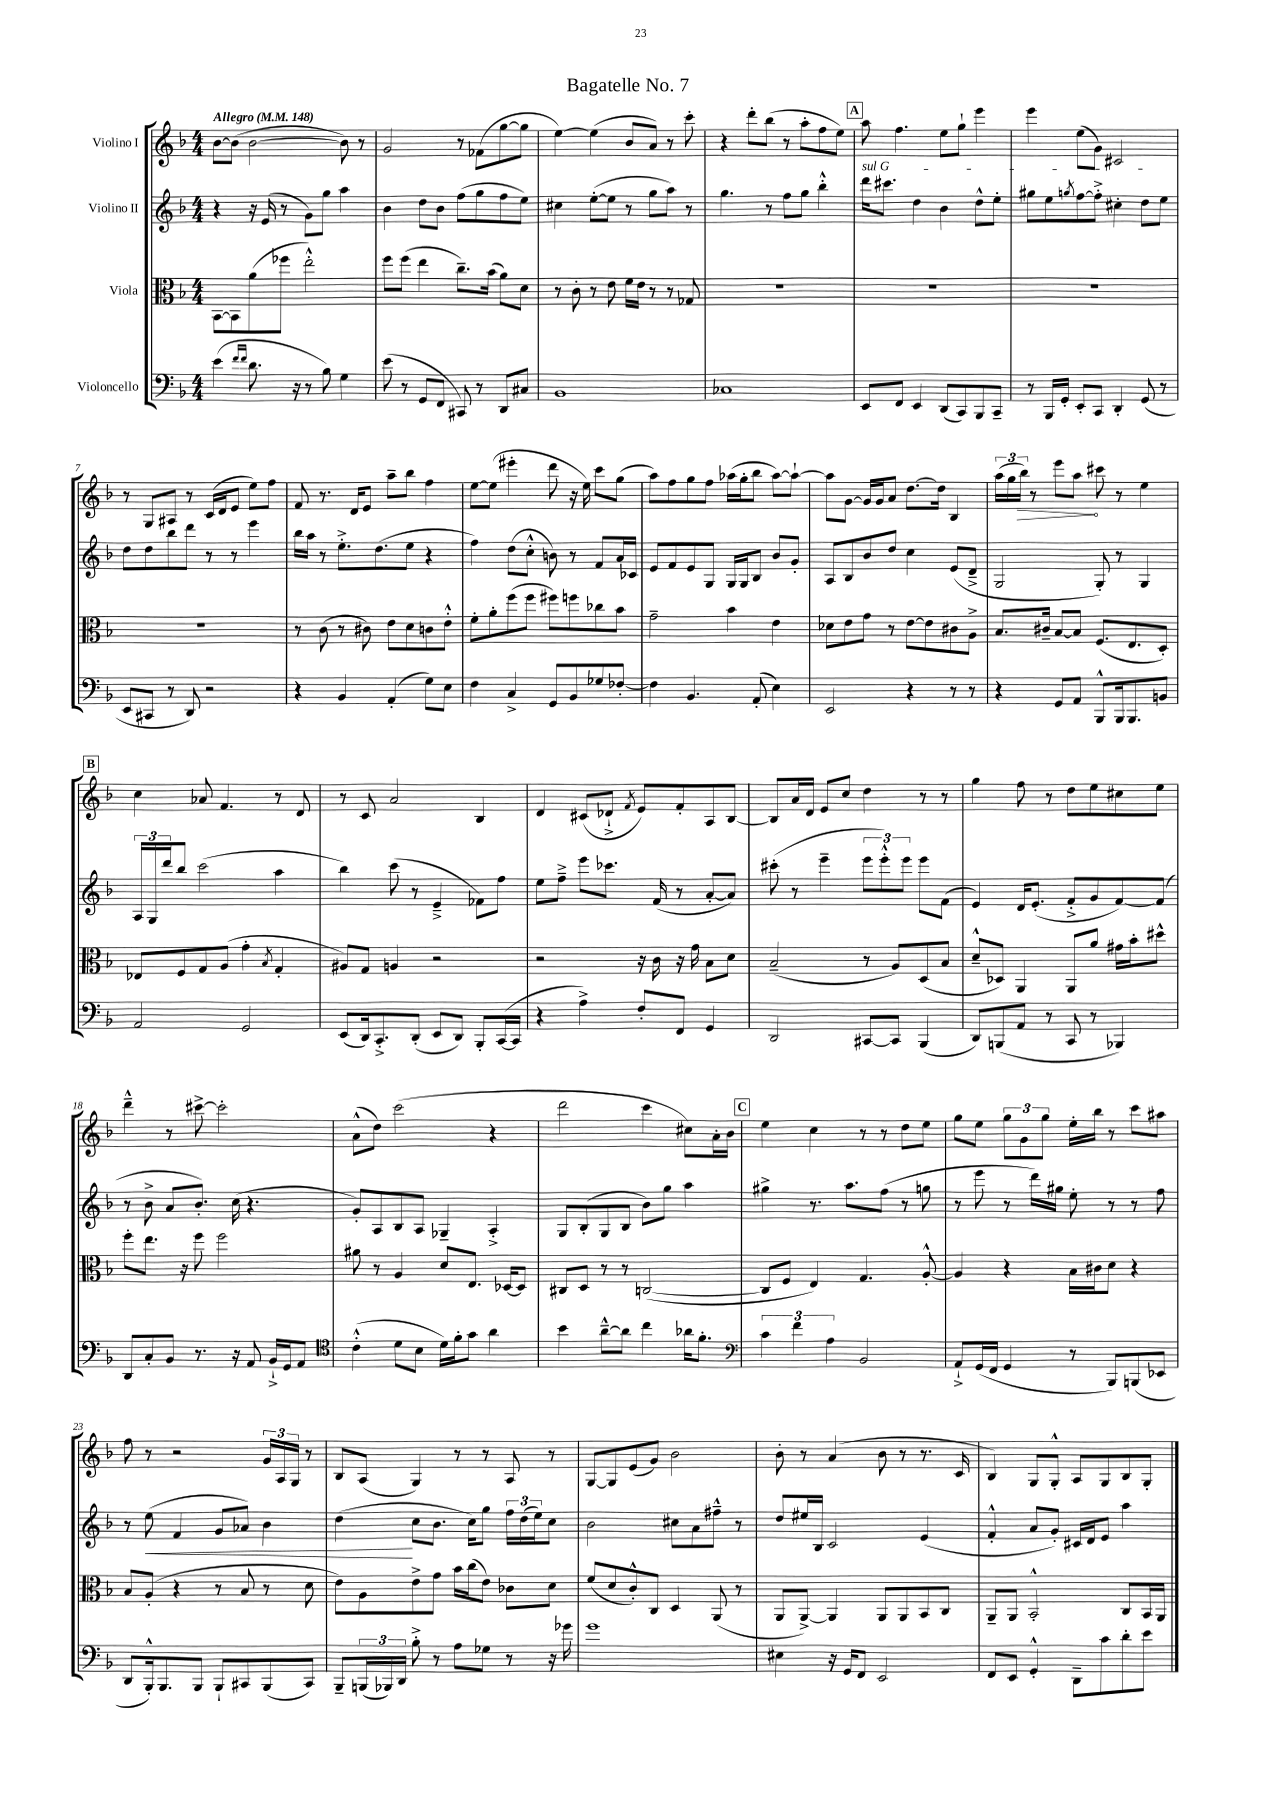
\header { title = "Bagatelle No. 7" }
<<
\new StaffGroup <<
\new Staff = "s0" \with { instrumentName = "Violino I" } {
    \clef treble \key f \major \numericTimeSignature \time 4/4 \tempo "Allegro" 4 = 148
    bes'8~ bes'8( bes'2~ bes'8) r8 |
    g'2 r8 fes'8( g''8~ g''8 |
    e''4~) e''4( bes'8 a'8) r8 c'''8-. |
    r4 d'''8-. bes''8( r8 a''8-. f''8 e''8) |
    \mark \markup { \box "A" } a''8 f''4. e''8 g''8-! e'''4 |
    e'''4 e''8( g'8) cis'2 |
    r8 g8 ais8 r8 c'16( d'16 e'8 e''8) f''8 |
    f'8 r8. d'16 e'8 a''8-- bes''8 f''4 |
    e''8~ e''8( eis'''4-. d'''8 r16 e''16) c'''8 g''8( |
    a''8) f''8 g''8 f''8 aes''16( g''16-. bes''8 aes''8~) aes''8~-! |
    aes''8 g'8~ g'16 g'16 a'8 d''8.~ d''16 bes4 |
    \tuplet 3/2 { a''16( g''16 \once \override Hairpin.circled-tip = ##t bes''16\>) } r8 e'''8 a''8\! cis'''8 r8 e''4 |
    \mark \markup { \box "B" } c''4 aes'8 f'4. r8 d'8 |
    r8 c'8 a'2 bes4 |
    d'4 cis'8( des'8-!-> \acciaccatura { f'8 } e'8) f'8-. a8 bes8~ |
    bes8 a'16 d'16 e'8 c''8 d''4 r8 r8 |
    g''4 f''8 r8 d''8 e''8 cis''8 e''8 |
    d'''4---^ r8 cis'''8~-> cis'''2-. |
    a'8-^( d''8) c'''2( r4 |
    d'''2 c'''4 cis''8) a'16-. bes'16 |
    \mark \markup { \box "C" } e''4 c''4 r8 r8 d''8 e''8 |
    g''8 e''8 \tuplet 3/2 { g''8 g'8 g''8 } e''16-. bes''16 r8 c'''8 ais''8 |
    f''8 r8 r2 \tuplet 3/2 { g'16 a16 g16 } r8 |
    bes8 a8( g4) r8 r8 a8 r8 |
    g8~ g8 e'8( g'8) bes'2 |
    bes'8-. r8 a'4( bes'8 r8 r8. c'16 |
    bes4) g8 g8-.-^ a8 g8 bes8 g8-. \bar "|." |
}
\new Staff = "s1" \with { instrumentName = "Violino II" } {
    \clef treble \key f \major \numericTimeSignature \time 4/4
    r4 r16 e'16( r8 g'8) g''8 a''4 |
    bes'4 d''8 bes'8 f''8( g''8 f''8 e''8) |
    cis''4 e''8~-.( e''8 r8 g''8 a''8) r8 |
    g''4. r8 f''8 g''8 bes''4-.-^ |
    \mark \markup { \box "A" } \once \override TextSpanner.bound-details.left.text = \markup { \italic "sul G" } d'''16\startTextSpan cis'''8. d''4 bes'4 d''8-^ e''8-. |
    gis''8 e''8 \acciaccatura { g''8 } f''8~ f''8-.-> cis''4-. d''8 e''8\stopTextSpan |
    d''8 d''8 bes''8 d'''8 r8 r8 e'''4 |
    bes''16 a''16 r8 e''8.-.-> d''8.( e''8 r4 |
    f''4) d''8( c''8-.-^ b'8) r8 f'8 a'16 ces'16 |
    e'8 f'8 e'8 g8 g16 g16 bes8 bes'8 g'8-. |
    a8 bes8 bes'8 d''8 c''4 e'8( d'8---> |
    g2 g8-.) r8 g4 |
    \mark \markup { \box "B" } \tuplet 3/2 { a16 g16 d'''16 } bes''8 c'''2( a''4 |
    bes''4) c'''8( r8 e'4---> fes'8) f''8 |
    e''8 f''8---> e'''8 ces'''8. f'16( r8 a'8~-. a'8) |
    cis'''8-.( r8 e'''4-- \tuplet 3/2 { e'''8 e'''8-.-^) e'''8 } e'''8 f'8( |
    e'4) d'16 e'8.-.( f'8-.-> g'8 f'8~) f'8( |
    r8 bes'8-> a'8 bes'8.-.) c''16( r4. |
    g'8-.) a8 bes8 a8 ges4-- a4-.-> |
    g8 bes8-.( g8 bes8 bes'8) g''8 a''4 |
    \mark \markup { \box "C" } gis''4-> r8. a''8. f''8( r8 g''8 |
    r8 e'''8 r8 d'''16) gis''16 e''8-. r8 r8 f''8 |
    r8 e''8\<( f'4 g'8 aes'8) bes'4 |
    d''4\!( c''8 bes'8. c''16) g''8 \tuplet 3/2 { f''16 d''16( e''16) } c''8 |
    bes'2 cis''8 a'8 fis''8---^ r8 |
    d''8 eis''16 bes16 c'2 e'4( |
    f'4-.-^ a'8 g'8-.) cis'16 d'16 e'8 a''4 \bar "|." |
}
\new Staff = "s2" \with { instrumentName = "Viola" } {
    \clef alto \key f \major \numericTimeSignature \time 4/4
    bes,8~ bes,8 a'8( fes''8 e''2-.-^) |
    f''8 f''8( e''4 c''8.--) bes'16( a'8) d'8 |
    r8 c'8-. r8 e'8 f'16 e'16 r8 r8 ges8 |
    R1 |
    \mark \markup { \box "A" } R1 |
    R1 |
    R1 |
    r8 c'8( r8 cis'8) e'8 d'8 c'8 e'8-.-^ |
    f'8-. a'8-. f''8( f''8 fis''8) f''8 ces''8 bes'8 |
    g'2-- bes'4 e'4 |
    des'8 e'8 g'8 r8 e'8~ e'8 cis'8 a8-> |
    bes8. cis'16-- bes8~ bes8 f8.( e8. d8-.) |
    \mark \markup { \box "B" } ees8 f8 g8 a8( g'4-. \acciaccatura { bes8 } g4-. |
    ais8) g8 a4 r2 |
    r2 r16 c'16 r16 g'16 bes8 d'8 |
    bes2--( r8 a8) d8( bes8 |
    d'8---^ des8) a,4 a,8 a'8 gis'16 bes'16-. dis''8-^ |
    f''8-. e''8. r16 f''8 f''2 |
    ais'8 r8 a4 d'8 e8. des16~ des8 |
    cis8 d8 r8 r8 c2~( |
    \mark \markup { \box "C" } c8 f8 e4) g4. a8~-.-^ |
    a4 r4 bes16 cis'16 d'8 r4 |
    bes8 a8-.( r4 r8 bes8 r8 d'8 |
    e'8) a8 e'8-> g'8 bes'16 c''16( e'8) ces'8 d'8 |
    f'8( d'8 c'8-.-^) c8 d4 a,8( r8 |
    a,8 a,8~->) a,4 a,8 a,8 bes,8 c8 |
    a,8-- a,8 bes,2-.-^ c8 bes,16 a,16 \bar "|." |
}
\new Staff = "s3" \with { instrumentName = "Violoncello" } {
    \clef bass \key f \major \numericTimeSignature \time 4/4
    e'4( \grace { f'16 f'16 } d'8. r16 r8 bes8) g4 |
    e'8( r8 g,8 f,8 cis,8) r8 d,8 cis8 |
    bes,1 |
    ces1 |
    \mark \markup { \box "A" } e,8 f,8 e,4 d,8( c,8) bes,,8 c,8-- |
    r8 bes,,16 g,16-. e,8-. c,8 d,4-. g,8( r8 |
    e,8 cis,8 r8 d,8) r2 |
    r4 bes,4 a,4-.( g8) e8 |
    f4 c4-> g,8 bes,8 ges8 fes8~-. |
    fes4 bes,4. a,8-.( e4) |
    e,2 r4 r8 r8 |
    r4 g,8 a,8 bes,,8-^ bes,,16 bes,,8. b,8 |
    \mark \markup { \box "B" } a,2 g,2 |
    e,8( d,16) c,8.-.-> d,8-.( e,8 d,8) bes,,8-. c,16~( c,16 |
    r4 a4->) f8-. f,8 g,4 |
    d,2 cis,8~ cis,8 bes,,4( |
    d,8) b,,8( a,8 r8 c,8 r8 bes,,4) |
    d,8 c8-. bes,8 r8. r16 a,8 bes,16-!-> g,16 a,8 |
    \clef tenor c'4-.-^( d'8 bes8 d'16) f'16-. g'8 a'4 |
    bes'4 a'8~---^ a'8 c''4 aes'16 f'8.-. |
    \mark \markup { \box "C" } \clef bass \tuplet 3/2 { c'4 f'4 a4 } bes,2 |
    a,8-!-> g,16( f,16 g,4 r8 bes,,8) b,,8( ees,8 |
    d,8 bes,,16-.-^) bes,,8. bes,,8 bes,,8-! cis,8 bes,,8( cis,8) |
    bes,,8-- \tuplet 3/2 { b,,16( bes,,16) d,16 } bes8-.-> r8 a8 ges8 r8 r16 ges'16 |
    g'1 |
    eis4 r16 g,16 f,8 e,2 |
    f,8 e,8 g,4-.-^ d,8-- c'8 d'8-. e'8 \bar "|." |
}
>>
>>
